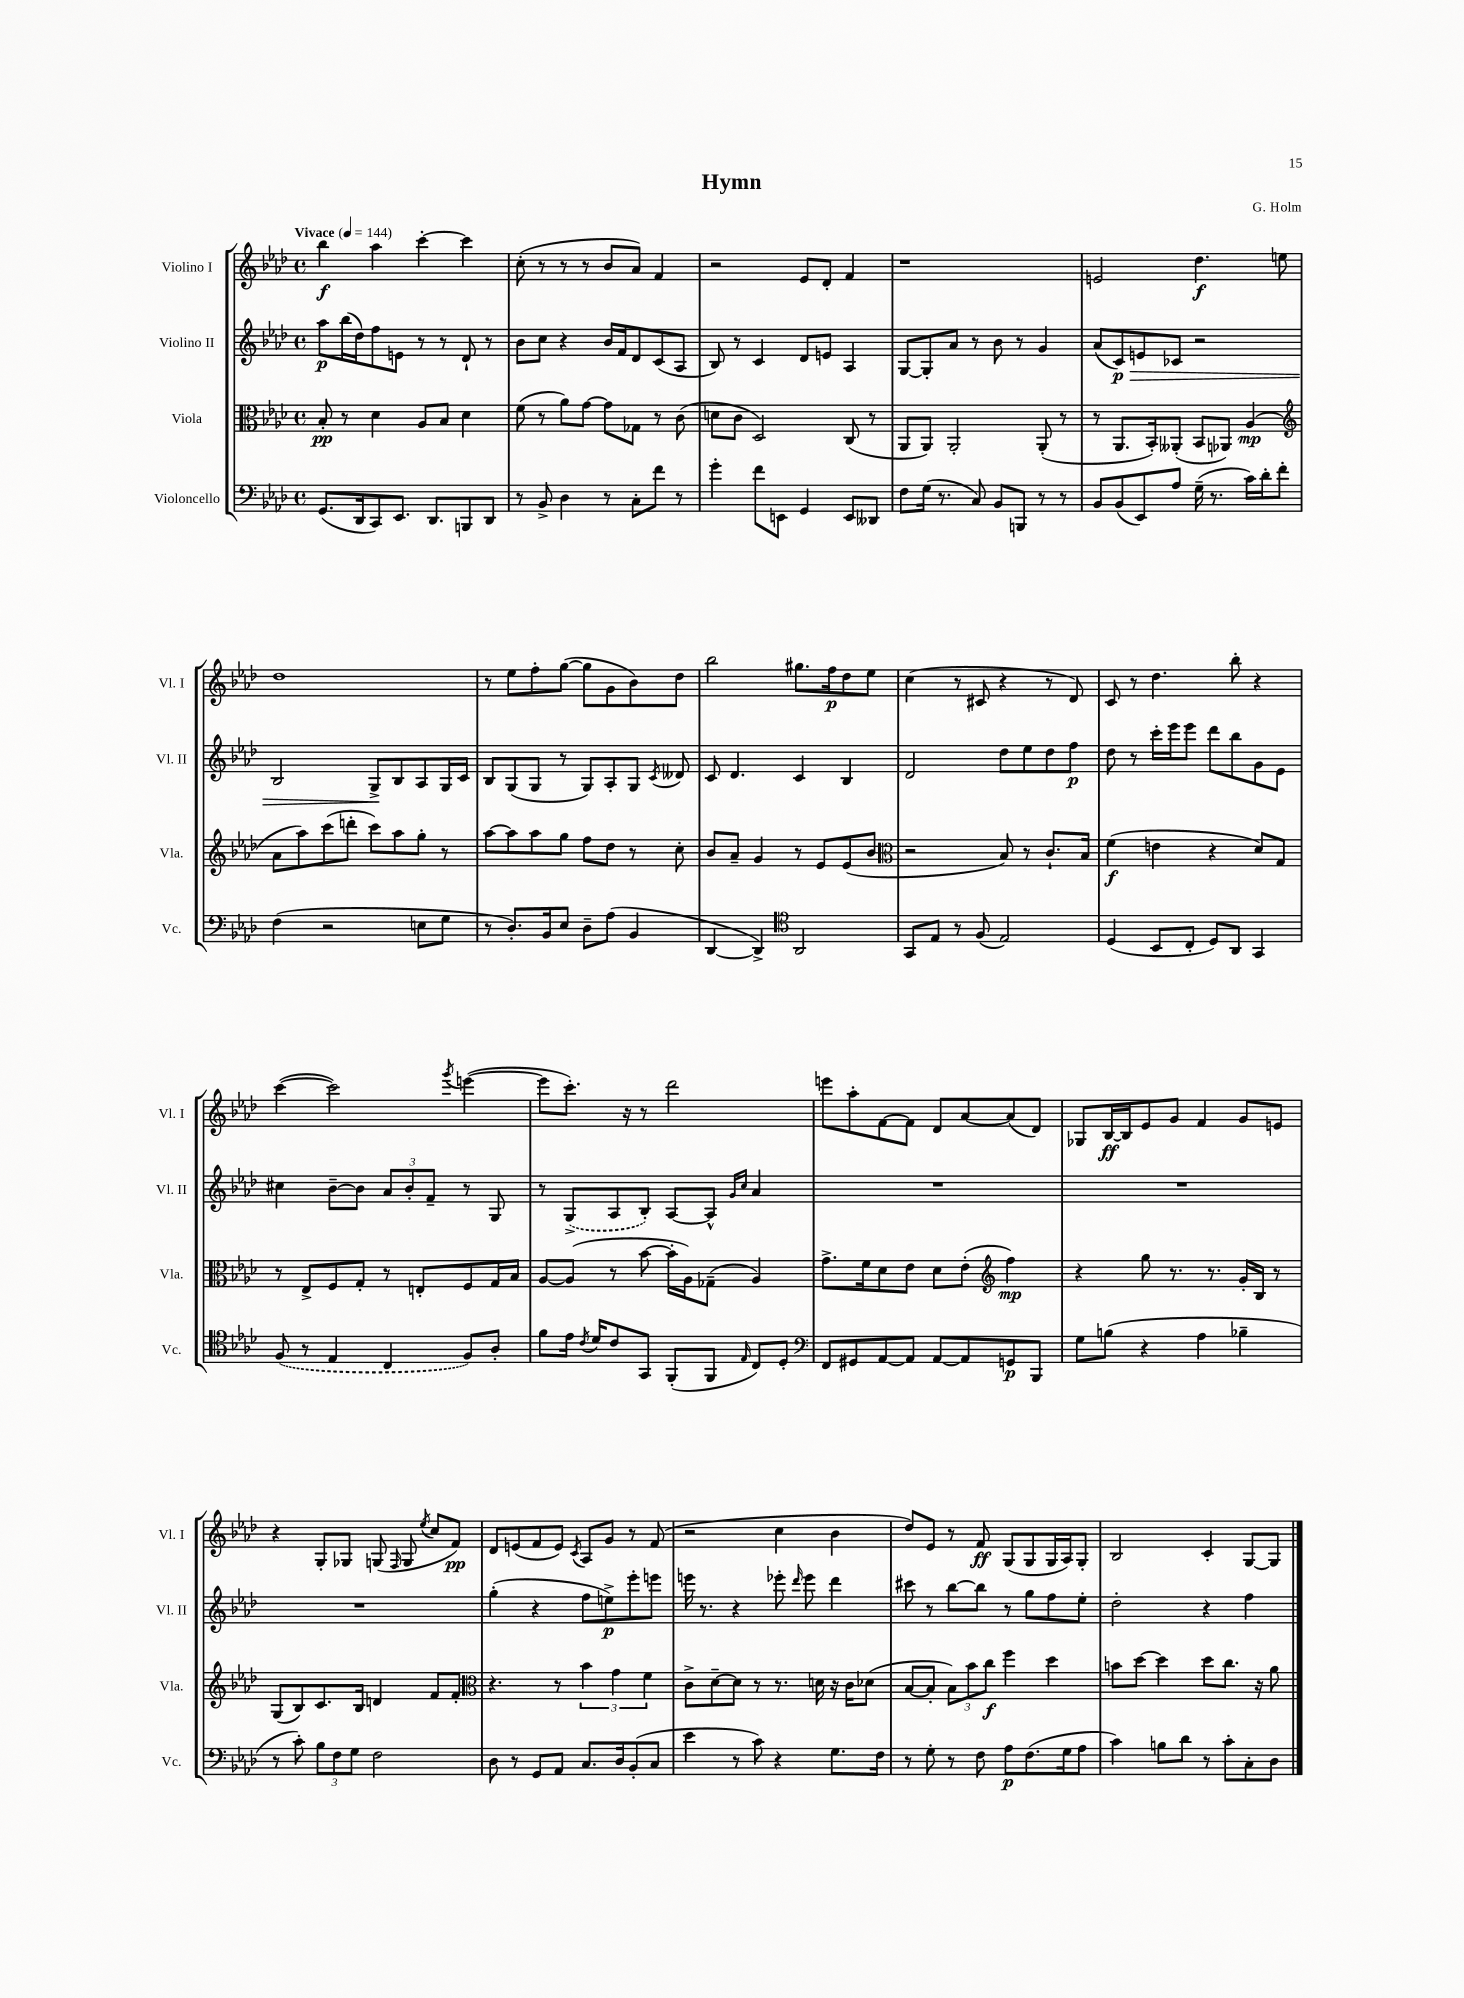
\header { title = "Hymn" composer = "G. Holm" }
<<
\new StaffGroup <<
\new Staff = "s0" \with { instrumentName = "Violino I" shortInstrumentName = "Vl. I" } {
    \clef treble \key aes \major \defaultTimeSignature \time 4/4 \tempo "Vivace" 4 = 144
    \autoBeamOff bes''4\f aes''4 c'''4~-. c'''4 |
    c''8-.( r8 r8 r8 bes'8[ aes'8]) f'4 |
    r2 ees'8[ des'8]-. f'4 |
    r1 |
    e'2 des''4.\f e''8 |
    des''1 |
    r8 ees''8[ f''8-. g''8]~( g''8[ g'8 bes'8) des''8] |
    bes''2 gis''8.[ f''16\p des''8 ees''8] |
    c''4( r8 cis'8 r4 r8 des'8) |
    c'8 r8 des''4. bes''8-. r4 |
    c'''4~( c'''2) \acciaccatura { g'''8 } e'''4~( |
    e'''8[ c'''8.]-.) r16 r8 des'''2 |
    e'''8[ aes''8-. f'8~ f'8] des'8[ aes'8~ aes'8( des'8]) |
    ges8[ bes16~\ff bes16 ees'8 g'8] f'4 g'8[ e'8] |
    r4 g8[-. ges8] g8( \grace { f16 } g8 \acciaccatura { ees''8 } c''8[ f'8]\pp) |
    des'8[ e'8( f'8 e'8]) \acciaccatura { c'8 } aes8[ g'8] r8 f'8( |
    r2 c''4 bes'4 |
    des''8[) ees'8] r8 f'8\ff g8[( g8 g16 aes16) g8]-. |
    bes2 c'4-. g8[~ g8] \bar "|." |
}
\new Staff = "s1" \with { instrumentName = "Violino II" shortInstrumentName = "Vl. II" } {
    \clef treble \key aes \major \defaultTimeSignature \time 4/4
    \autoBeamOff aes''8[\p bes''16( des''16) f''8 e'8] r8 r8 des'8-! r8 |
    bes'8[ c''8] r4 bes'16[ f'16 des'8 c'8( aes8] |
    bes8) r8 c'4 des'8[ e'8] aes4 |
    g8[~ g8-. aes'8] r8 bes'8 r8 g'4 |
    aes'8[( c'8\p\>) e'8 ces'8] r2 |
    bes2 g8[->\! bes8 aes8 g16 c'16] |
    bes8[ g8( g8] r8 g8[) aes8-. g8] \acciaccatura { c'8 } deses'8 |
    c'8 des'4. c'4 bes4 |
    des'2 des''8[ ees''8 des''8 f''8]\p |
    des''8 r8 c'''16[-. ees'''16 ees'''8] des'''8[ bes''8 g'8 ees'8] |
    cis''4 bes'8[~-- bes'8] \tuplet 3/2 { aes'8[ bes'8-. f'8]-- } r8 g8 |
    r8 \once \slurDashed g8[->( aes8 bes8]-.) aes8[~ aes8]-^ \grace { g'16[ c''16] } aes'4 |
    R1 |
    R1 |
    R1 |
    g''4-.( r4 f''8[ e''8->\p) ees'''8-. e'''8] |
    e'''16 r8. r4 ees'''8-. \grace { des'''16 } ees'''8 des'''4 |
    cis'''8 r8 bes''8[~ bes''8] r8 g''8[ f''8 ees''8]-. |
    des''2-. r4 f''4 \bar "|." |
}
\new Staff = "s2" \with { instrumentName = "Viola" shortInstrumentName = "Vla." } {
    \clef alto \key aes \major \defaultTimeSignature \time 4/4
    \autoBeamOff bes8-.\pp r8 des'4 aes8[ bes8] des'4 |
    f'8( r8 aes'8[) g'8]~ g'8[ ges8] r8 c'8( |
    d'8[ c'8] des2) c8( r8 |
    aes,8[ aes,8]) aes,2-. aes,8-.( r8 |
    r8 aes,8.[ bes,16-.) aeses,8]-.( bes,8[ aes,8]) aes4\mp( |
    \clef treble aes'8[ aes''8) c'''8( d'''8]-. c'''8[) aes''8 g''8]-. r8 |
    aes''8[~ aes''8 aes''8 g''8] f''8[ des''8] r8 c''8-. |
    bes'8[ aes'8]-- g'4 r8 ees'8[ ees'8( bes'8] |
    \clef alto r2 bes8) r8 c'8.[-! bes16] |
    f'4\f( e'4 r4 des'8[) g8] |
    r8 ees8[-> f8 g8]-. r8 e8[-. f8 g16 bes16] |
    aes8[~ aes8]( r8 bes'8~ bes'16[-. aes16) ges8]--( aes4) |
    g'8.[-> f'16 des'8 ees'8] des'8[ ees'8]-.( \clef treble f''4\mp) |
    r4 g''8 r8. r8. g'16[-. bes16] r8 |
    g8[( bes8) c'8. bes16] d'4 f'8[ f'8]-. |
    \clef alto r4. r8 \tuplet 3/2 { bes'4 g'4 f'4 } |
    c'8[-> des'8~-- des'8] r8 r8. d'16 r16 c'16[ des'8]( |
    bes8[~ bes8]-. \tuplet 3/2 { bes8[) bes'8 c''8]\f } f''4 des''4 |
    b'8[ des''8]~ des''4 des''8[ c''8.] r16 aes'8 \bar "|." |
}
\new Staff = "s3" \with { instrumentName = "Violoncello" shortInstrumentName = "Vc." } {
    \clef bass \key aes \major \defaultTimeSignature \time 4/4
    \autoBeamOff g,8.[( des,16 c,8) ees,8.] des,8.[ b,,8 des,8] |
    r8 bes,8-> des4 r8 c8[-. f'8] r8 |
    g'4-. f'8[ e,8] g,4 e,8[ deses,8] |
    f8[ g16]( r8. c8) bes,8[ b,,8] r8 r8 |
    bes,8[ bes,8( ees,8) aes8] g16--( r8. c'16[) des'16-. f'8]-. |
    f4( r2 e8[ g8] |
    r8 des8.[-.) bes,16 ees8] des8[-- aes8]( bes,4 |
    des,4~ des,4->) \clef tenor aes,2 |
    g,8[ ees8] r8 f8( ees2) |
    des4( bes,8[ c8]-. des8[) aes,8] g,4 |
    \once \slurDashed f8( r8 ees4 c4 f8[) aes8]-. |
    f'8[ ees'16] \acciaccatura { c'8 } des'16[ c'8 g,8] f,8[-.( f,8] \grace { ees16 } c8[) des8]-. |
    \clef bass f,8[ gis,8 aes,8~ aes,8] aes,8[~ aes,8 g,8\p bes,,8] |
    g8[ b8]( r4 aes4 bes4-- |
    r8 c'8-.) \tuplet 3/2 { bes8[ f8 g8] } f2 |
    des8 r8 g,8[ aes,8] c8.[ des16 bes,8-.( c8] |
    ees'4 r8 c'8) r4 g8.[ f16] |
    r8 g8-. r8 f8 aes8[\p f8.( g16 aes8] |
    c'4) b8[ des'8] r8 c'8[-. c8-. des8] \bar "|." |
}
>>
>>
\layout { \context { \Score \remove "Bar_number_engraver" } }
